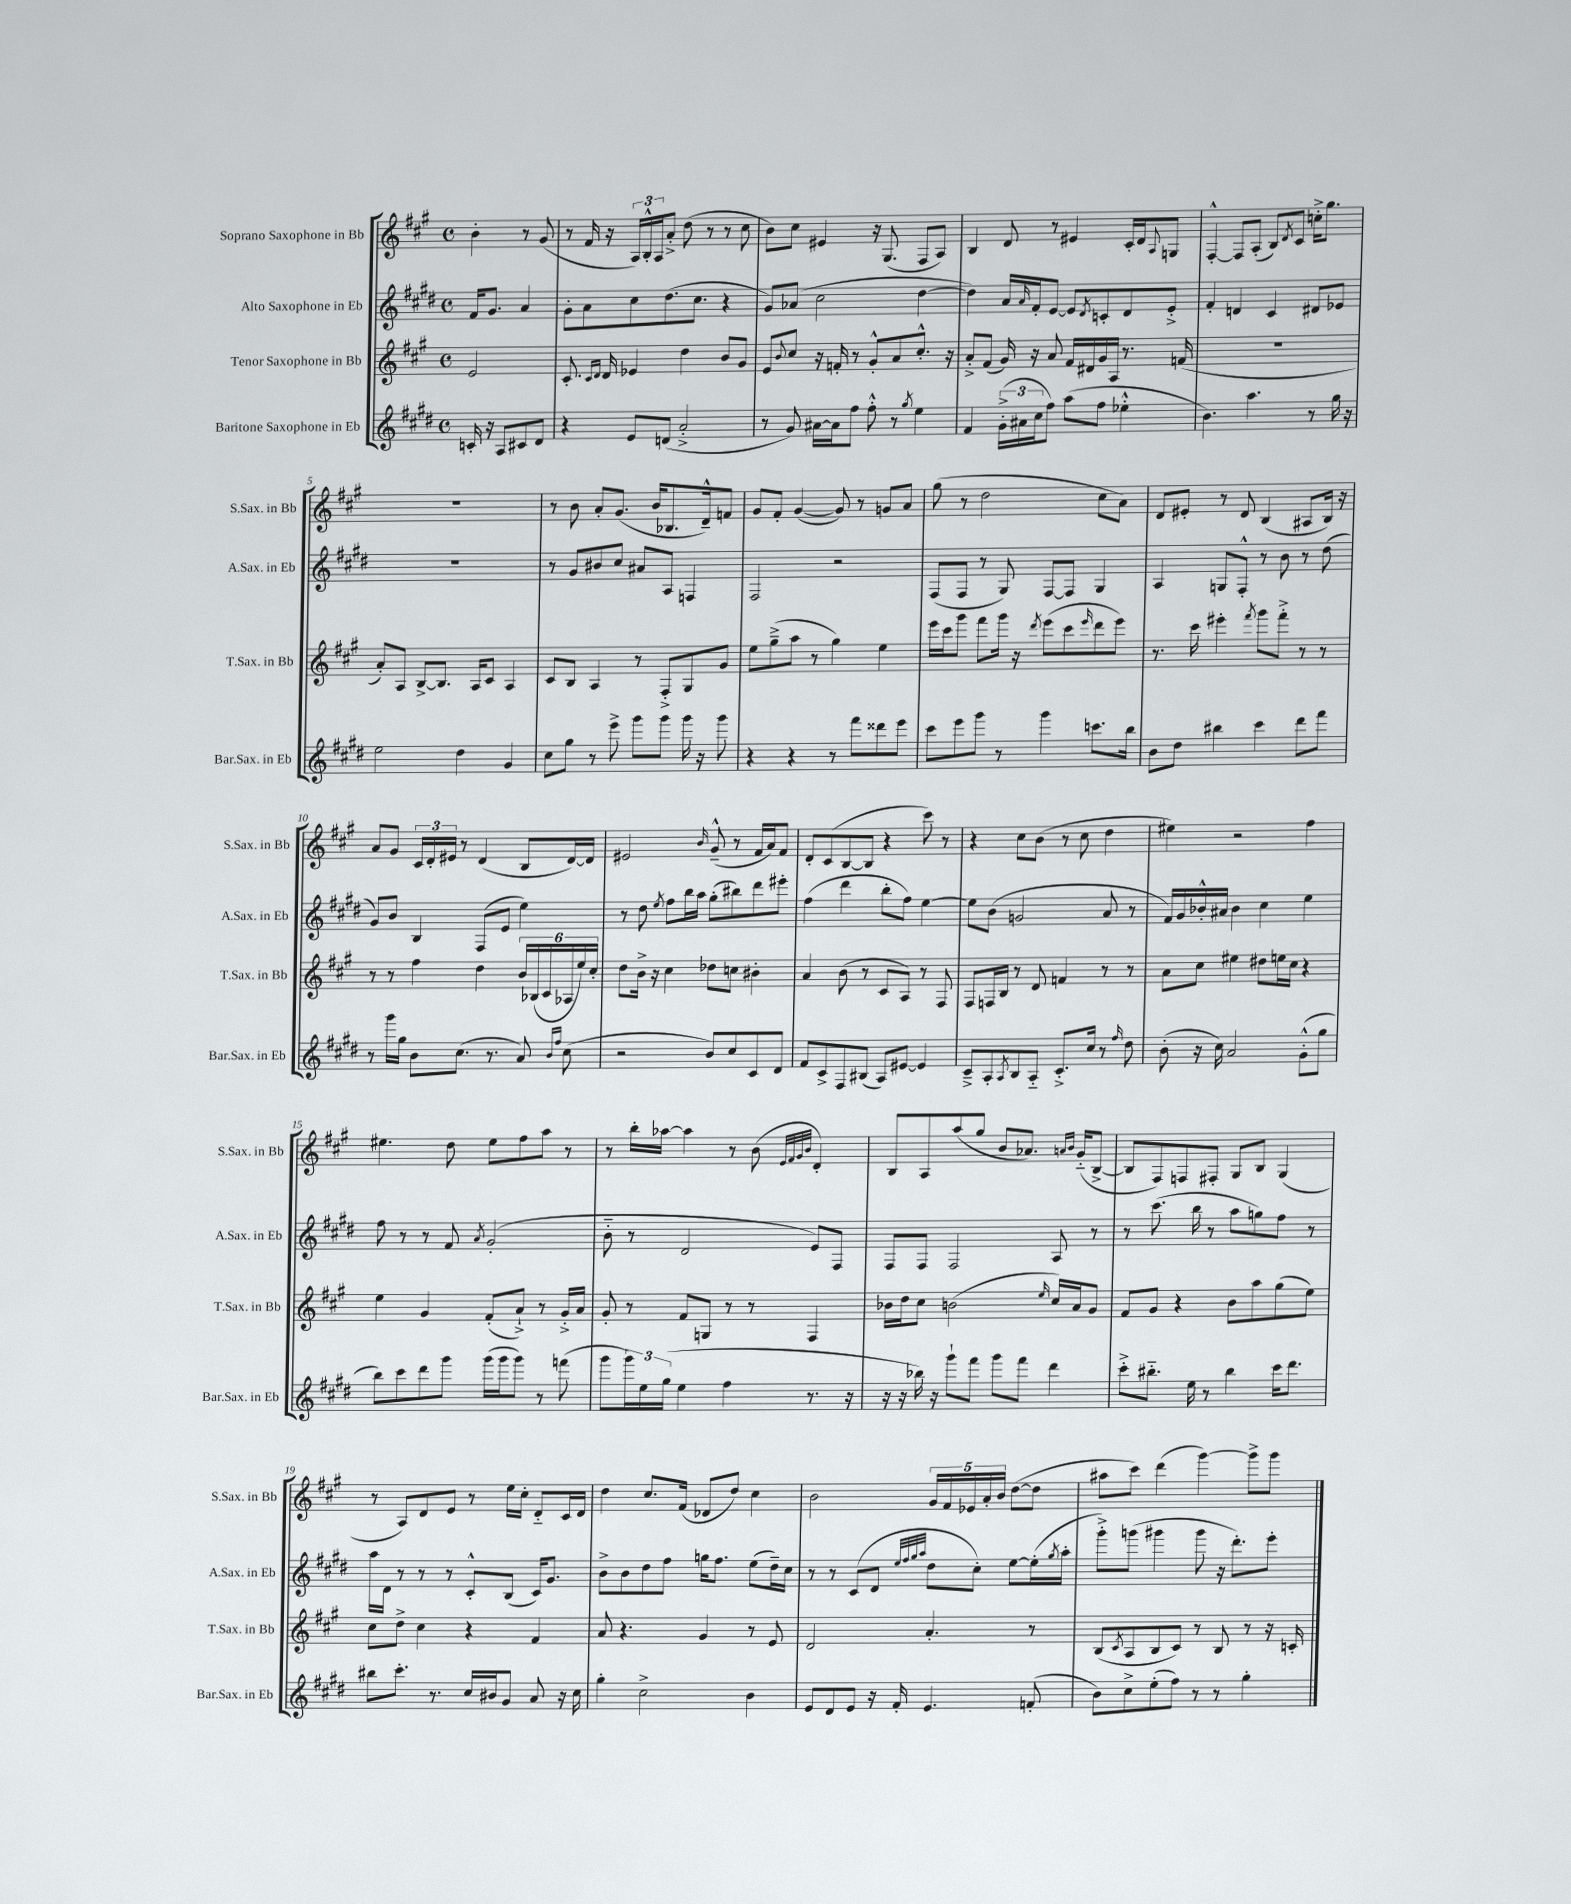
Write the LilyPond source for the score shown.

<<
\new StaffGroup <<
\new Staff = "s0" \with { instrumentName = "Soprano Saxophone in Bb" shortInstrumentName = "S.Sax. in Bb" } {
    \clef treble \key a \major \defaultTimeSignature \time 4/4 \partial 2
    b'4-. r8 gis'8( |
    r8 fis'16 r16 \tuplet 3/2 { a16) b16-.-^ a16 } a'8-.-> d''8( r8 r8 cis''8 |
    b'8) cis''8 eis'4 r16 gis8.( fis8 a8) |
    b4 d'8 r8 eis'4 cis'16-. d'16 \appoggiatura { a8 } g8 |
    fis4~-.-^ fis8 a8-.( b8) \acciaccatura { d'8 } cis'8 c''16-.-> gis''8. |
    R1 |
    r8 b'8 a'8-. gis'8.( b'16 bes8. d'16---^) f'8 |
    gis'8 fis'8-. gis'4~( gis'8) r8 g'8 a'8 |
    gis''8( r8 d''2 cis''8 a'8) |
    d'8 eis'8-. r8 d'8 b4( ais8 b16) r16 |
    a'8 gis'8 \tuplet 3/2 { cis'16 d'16-. eis'16 } r8 d'4( b8 d'16~) d'16 |
    eis'2 \grace { b'16 } gis'8---^( r8 fis'16 a'16) fis'8 |
    d'8-. cis'8( b8~ b8 r4 cis'''8) r8 |
    r4 cis''8 b'8( r8 cis''8 d''4 |
    eis''4) r2 fis''4 |
    eis''4. d''8 eis''8 fis''8 a''8 r8 |
    r8 b''16-. aes''16~ aes''4 r8 b'8( \grace { e'32 fis'32 gis'32 b'32 } d'4-.) |
    b8 a8 a''8( gis''8 b'8 aes'8.) \grace { a'16 b'16 } gis'16-_( b8~-> |
    b8 fis8) f8 fis8-. gis8 b8 gis4( |
    r8 a8) d'8 e'8 r8 e''16 cis''16-. d'8-_ cis'16 d'16 |
    d''4 cis''8. fis'16( des'8 d''8) cis''4 |
    b'2 \tuplet 5/4 { gis'16 fis'16 ees'16 a'16-. b'16 } d''8~( d''8 |
    ais''8 cis'''8) d'''4( gis'''4~) gis'''8-> gis'''8 \bar "|." |
}
\new Staff = "s1" \with { instrumentName = "Alto Saxophone in Eb" shortInstrumentName = "A.Sax. in Eb" } {
    \clef treble \key e \major \defaultTimeSignature \time 4/4 \partial 2
    fis'16 gis'8. a'4 |
    gis'8-. a'8 cis''8 dis''8.( cis''8. r4 |
    gis'8) aes'8( cis''2 dis''4~ |
    dis''4) a'16 \grace { a'16 } fis'16-. e'8~ e'8 \acciaccatura { dis'8 } c'8-. dis'8 e'8-.-> |
    fis'4-. d'4 cis'4 dis'8 ees'8 |
    R1 |
    r8 gis'8 bis'8 cis''8 ais'8 a8 f4 |
    fis2 r2 |
    fis8( fis8 r8 gis8) fis8~ fis8 gis4 |
    a4 g8 fis8-.-^ r8 b'8 r8 dis''8( |
    gis'8) b'8 b4 fis8( e'8 e''4) |
    r8 dis''8 \acciaccatura { e''8 } fis''8 b''16 a''16 gis''8-.( bis''8) dis'''8 eis'''8-. |
    fis''4( dis'''4 b''8-. fis''8) e''4~ |
    e''8 b'8( g'2 a'8 r8 |
    fis'16) gis'16 bes'16-.-^ ais'16 bes'4 cis''4 e''4 |
    fis''8 r8 r8 fis'8 \acciaccatura { a'8 } gis'2-.( |
    b'8-_ r8 dis'2 e'8) fis8 |
    fis8 fis8 fis2 a8 r8 |
    r8 cis'''8.( b''16 r8 a''8 g''8) fis''8 r8 |
    a''16 dis'16 r8 r8 r8 cis'8-.-^ b8( cis'16) gis'8. |
    b'8-> b'8 dis''8 fis''8 g''16 fis''8. e''8( dis''16--) cis''16 |
    r8 r8 cis'8( dis'8 \grace { e''32 fis''32 gis''32 a''32 } dis''8 cis''8-.) e''8~ e''16-.( \acciaccatura { gis''8 } a''16-. |
    gis'''8-.->) g'''8( gis'''4 gis'''8 r16 dis'''8.-.) e'''8-. \bar "|." |
}
\new Staff = "s2" \with { instrumentName = "Tenor Saxophone in Bb" shortInstrumentName = "T.Sax. in Bb" } {
    \clef treble \key a \major \defaultTimeSignature \time 4/4 \partial 2
    e'2 |
    cis'8.-. \grace { cis'16 d'16 } d'16 ees'4 d''4 b'8 gis'8 |
    e'8 \appoggiatura { b'8 } cis''8 r16 f'16-. r8 gis'8-.-^ a'8 cis''8.-.-^ r16 |
    a'8-.-> fis'8( gis'16) r16 a'8 fis'16 dis'16 gis'16 a16 r8. f'16( |
    R1 |
    a'8-.) a8 b8~-> b8. a16 cis'8 a4 |
    cis'8 b8 a4 r8 fis8-.-> gis8 gis'8 |
    e''8 gis''8--->( a''8 r8 gis''4) e''4 |
    e'''16 cis'''16 gis'''8 fis'''8 gis'''16 r16 \acciaccatura { d'''8 } e'''8( cis'''8 \grace { e'''16 } d'''8 e'''8) |
    r8. cis'''16 eis'''4-. \acciaccatura { fis'''8 } gis'''8 fis'''8-.-> r8 r8 |
    r8 r8 fis''4 d''4 \tuplet 6/4 { b'16 bes16( cis'16 aes16 e''16) cis''16-. } |
    d''8 b'16-> r16 cis''4 des''8 c''8 bis'4-. |
    a'4 b'8( r8 cis'8 a8) r8 fis8 |
    fis8 f16 b16 r8 d'8 f'4 r8 r8 |
    a'8 cis''8 eis''4 dis''8 e''16 cis''16 r4 |
    e''4 gis'4 fis'8-.( a'8-!->) r8 gis'16-.-> a'16 |
    gis'8-. r8 fis'8 g8 r8 r8 fis4 |
    bes'16 d''16 cis''8 b'2( \grace { e''16 } cis''16) a'16 gis'8 |
    fis'8 gis'8 r4 b'8 a''8 gis''8( e''8) |
    cis''8 d''8-> cis''4 r4 fis'4 |
    a'8 r4. gis'4 r8 e'8 |
    d'2 a'4.-. r8 |
    b8( \acciaccatura { cis'8 } a8 b8 cis'8) r8 b8 r8 r16 c'16-. \bar "|." |
}
\new Staff = "s3" \with { instrumentName = "Baritone Saxophone in Eb" shortInstrumentName = "Bar.Sax. in Eb" } {
    \clef treble \key e \major \defaultTimeSignature \time 4/4 \partial 2
    c'16-. r16 a8 cis'8 dis'8 |
    r4 e'8 d'8( a'2-.-> |
    r8 gis'8) ais'16~ ais'16 fis''8 fis''8-.-^ r8 \acciaccatura { gis''8 } e''4 |
    fis'4 \tuplet 3/2 { gis'16-.->( ais'16 cis''16 } fis''8) a''8( fis''8 ees''4-.-^ |
    b'4.) a''4. r8 gis''16 r16 |
    e''2 dis''4 gis'4 |
    cis''8 gis''8 r8 e'''8-> gis'''8 gis'''8 gis'''16 r16 gis'''8 |
    r4 r4 r8 fis'''8 disis'''8 e'''8 |
    cis'''8 e'''8 gis'''8 r8 gis'''4 c'''8. b''16 |
    b'8 dis''8 bis''4 cis'''4 dis'''8 fis'''8 |
    r8 gis'''16 gis''16 b'8 cis''8.( r8. a'8) \grace { b'16 fis''16 } cis''8( |
    r2 b'8) cis''8 cis'8 dis'8 |
    fis'8 cis'8-> fis8 bis8( a8) eis'8~ eis'4 |
    cis'8---> a8-. \acciaccatura { a8 } b8 a8-_ cis'8.-.-> cis''16 r8 \grace { fis''16 } dis''8 |
    b'8-.( r16 cis''16) a'2 gis'8-.-^( gis''8 |
    b''8) cis'''8 dis'''8 gis'''8 gis'''16( gis'''16 gis'''8) r8 f'''8( |
    gis'''8 \tuplet 3/2 { gis'''16) e''16 gis''16( } e''4 fis''4 r8. r16 |
    r16 r16 bes''16) r16 gis'''8-! fis'''8 gis'''8 fis'''8 dis'''4 |
    cis'''8-.-> bis''8.-_ e''16 r8 bis''4 cis'''16 dis'''8. |
    bis''8 cis'''8.-. r8. cis''16 bis'16 gis'8 a'8 r16 cis''16 |
    gis''4-. cis''2-> b'4 |
    e'8 dis'8 e'8 r16 fis'16-. e'4. f'8-.( |
    b'8) cis''8-> e''8-.( fis''8) r8 r8 gis''4-. \bar "|." |
}
>>
>>
